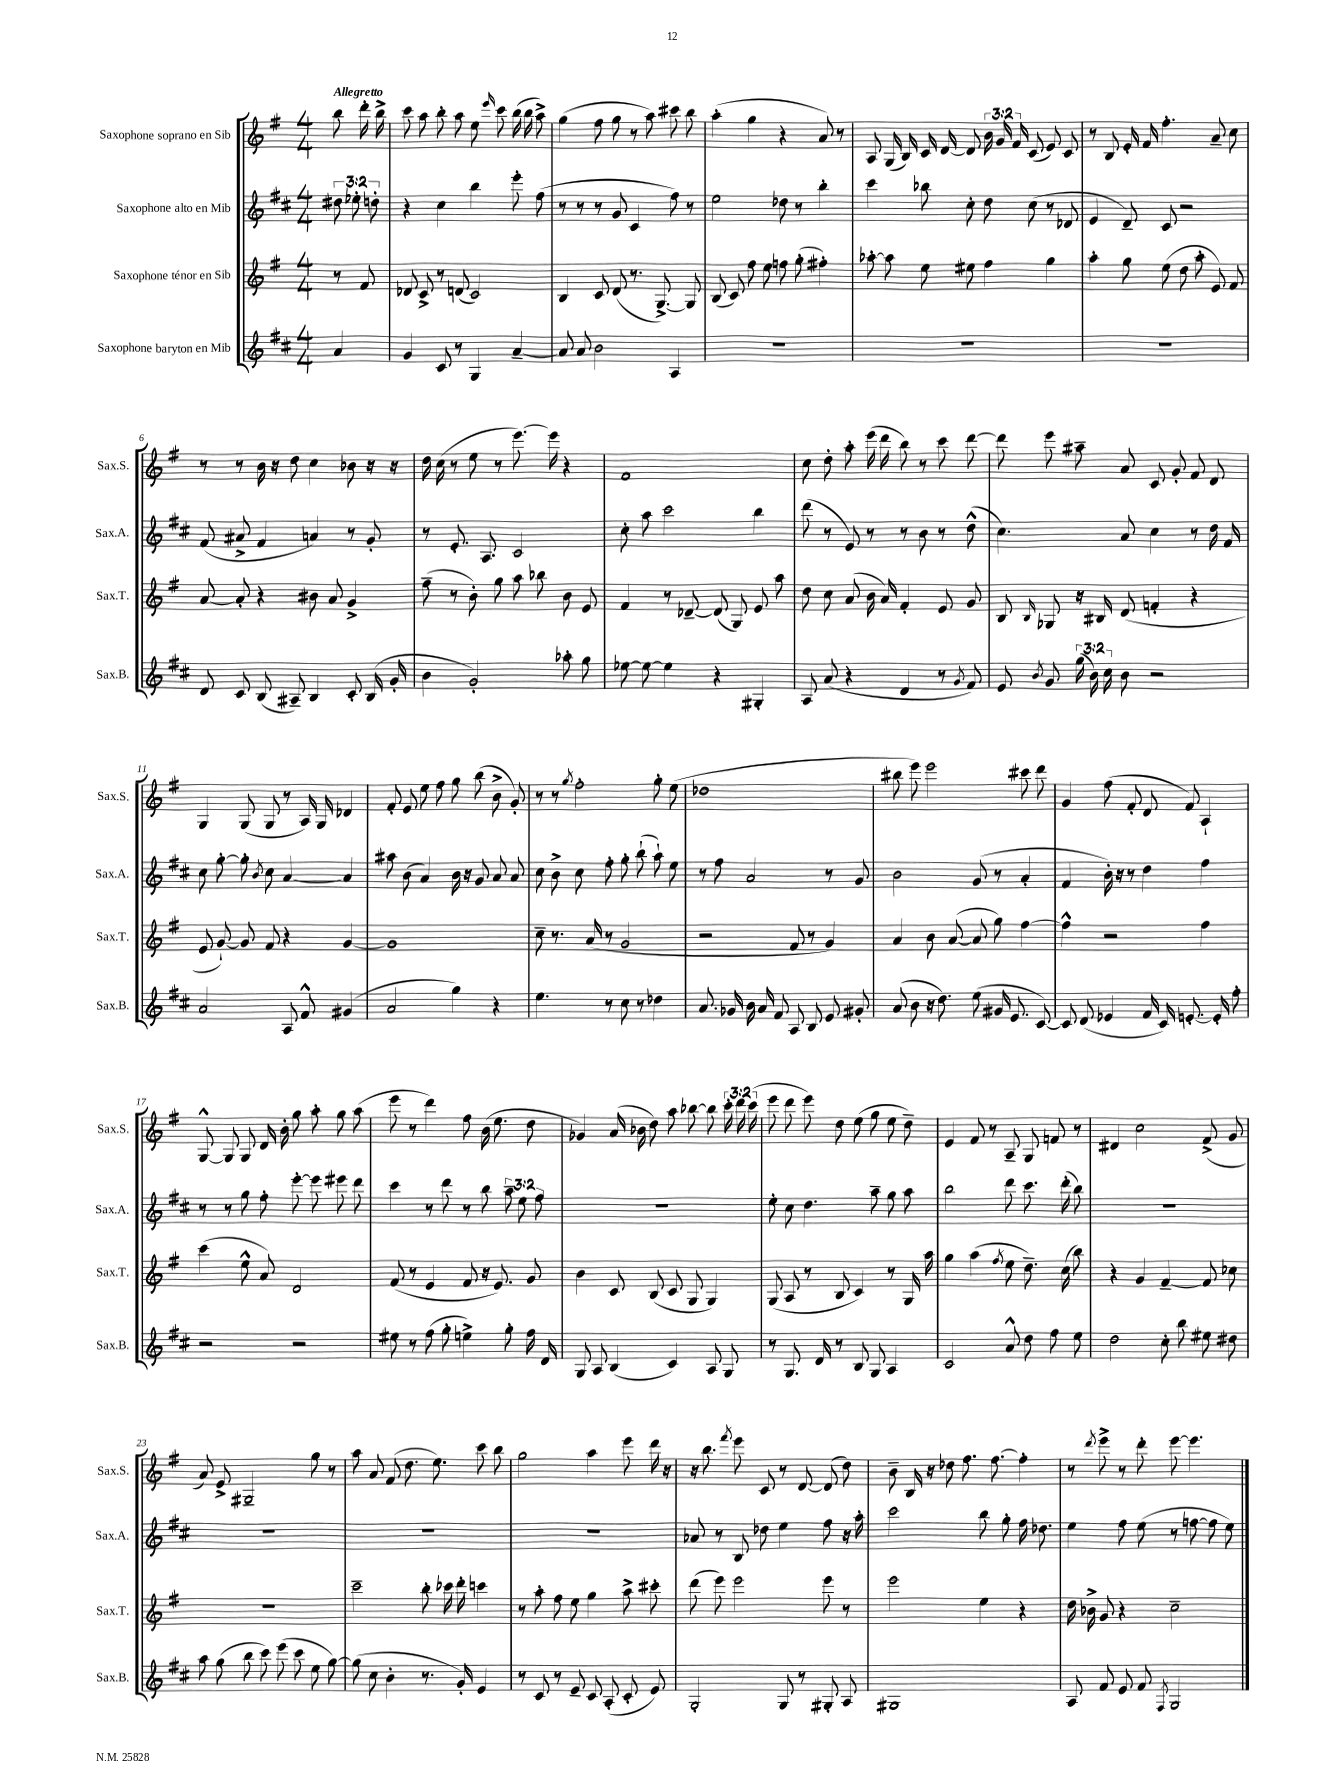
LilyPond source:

<<
\new StaffGroup <<
\new Staff = "s0" \with { instrumentName = "Saxophone soprano en Sib" shortInstrumentName = "Sax.S." } {
    \clef treble \key g \major \numericTimeSignature \time 4/4 \override Staff.TupletNumber.text = #tuplet-number::calc-fraction-text \partial 4 \tempo "Allegretto"
    \autoBeamOff b''8 d'''16-. b''16-> |
    c'''8 a''8 b''8-. a''8 e''8 \grace { e'''16 } c'''8 b''16( b''16 a''8->) |
    g''4( fis''8 g''8 r8 a''8) cis'''8 b''8 |
    a''4-.( g''4 r4 a'8) r8 |
    a8 g16( b16) c'16 d'16~ d'8 \tuplet 3/2 { b'16 g'16 fis'16 } c'8( e'8) c'8 |
    r8 b8 e'16-. fis'16 fis''4.-. a'8-- c''8 |
    r8 r8 b'16 r16 d''8 c''4 bes'8 r16 r16 |
    d''16 c''16( r8 e''8 r8 e'''8.~) e'''16 r4 |
    fis'1 |
    c''8 d''8-. a''8-. e'''16( d'''16 b''8) r8 c'''8 d'''8~ |
    d'''8 e'''8 ais''8-- a'8 c'8 g'8-. fis'8 d'8 |
    g4 g8( g8 r8 a16) g16 des'4 |
    fis'8-. e'8 e''8 fis''8 g''8 b''8( b'8-> g'8-.) |
    r8 r8 \acciaccatura { g''8 } fis''2-. g''8-. e''8( |
    des''1 |
    bis''8 e'''8) e'''2 cis'''8 d'''8 |
    g'4 fis''8( fis'8-. d'8 fis'8) a4-! |
    g8~-^ g8 g8 d'16 b'16-. g''8 a''8-. g''8 a''8( |
    e'''8 r8 d'''4) fis''8 b'16( e''8. d''8 |
    ges'4) a'16( bes'16 d''8) a''8 bes''8~ bes''8 \tuplet 3/2 { c'''16-. d'''16 c'''16( } |
    e'''8 d'''8 e'''8) d''8 e''8( g''8 e''8 d''8--) |
    e'4 fis'8 r8 a8-- g8 f'8 r8 |
    dis'4 c''2 fis'8->( g'8 |
    a'8) e'8-> gis2-- g''8 r8 |
    a''8 a'8 fis'8( d''8. e''8.) c'''8 b''8 |
    g''2 a''4 e'''8 d'''16 r16 |
    r16 b''8. \acciaccatura { fis'''8 } e'''8 c'8 r8 d'8~ d'8( d''8) |
    b'8-- b16 r16 des''8 fis''8. fis''8.~ fis''4-. |
    r8 \acciaccatura { d'''8 } e'''8-> r8 d'''8-. e'''8~ e'''4. \bar "|." |
}
\new Staff = "s1" \with { instrumentName = "Saxophone alto en Mib" shortInstrumentName = "Sax.A." } {
    \clef treble \key d \major \numericTimeSignature \time 4/4 \override Staff.TupletNumber.text = #tuplet-number::calc-fraction-text \partial 4
    \autoBeamOff \tuplet 3/2 { dis''8 ees''8-. d''8-. } |
    r4 cis''4 b''4 e'''8-. fis''8( |
    r8 r8 r8 g'8 cis'4 fis''8) r8 |
    e''2 des''8 r8 b''4-. |
    cis'''4 bes''8 cis''8-. d''8 cis''8( r8 des'8 |
    e'4 d'8--) cis'8 r2 |
    fis'8( ais'8-> fis'4 a'4) r8 g'8-. |
    r8 e'8.-. a8. cis'2 |
    cis''8-. a''8 cis'''2 b''4 |
    d'''8( r8 e'8) r8 r8 b'8 r8 d''8-^( |
    cis''4.) a'8 cis''4 r8 d''16 fis'16 |
    cis''8 g''8~-. g''8-. \acciaccatura { b'8 } cis''8 a'4~ a'4 |
    ais''8 b'8( a'4) b'16 r16 g'8 a'8 a'8 |
    cis''8 b'8-> cis''8 fis''8-. g''8-. b''8-!( a''8-!) e''8 |
    r8 fis''8 a'2 r8 g'8 |
    b'2 g'8( r8 a'4-. |
    fis'4 b'16-.) r16 r8 d''4 fis''4 |
    r8 r8 g''8 fis''8-. e'''8~-. e'''8 eis'''8 d'''8 |
    cis'''4 r8 d'''8 r8 b''8 \tuplet 3/2 { a''8-- e''8 fis''8 } |
    R1 |
    e''8-. cis''8 d''4. a''8-- g''8 a''8 |
    b''2 d'''8 cis'''8. d'''16-.( b''8) |
    R1 |
    R1 |
    R1 |
    R1 |
    aes'8 r8 b8 des''8 e''4 fis''8 r16 a''16-. |
    cis'''2 b''8 g''8-. fis''16 des''8. |
    e''4 fis''8 e''8( r8 f''8~ f''8 e''8) \bar "|." |
}
\new Staff = "s2" \with { instrumentName = "Saxophone ténor en Sib" shortInstrumentName = "Sax.T." } {
    \clef treble \key g \major \numericTimeSignature \time 4/4 \partial 4
    \autoBeamOff r8 fis'8 |
    des'8 c'8-> r8 d'8( c'2) |
    b4 c'8 d'8( r8. g8.~->) g8 |
    b8( c'8) fis''8 e''8 f''8 g''8-.( fis''4-.) |
    aes''8~-. aes''8 e''8 eis''8 fis''4 g''4 |
    a''4-. g''8 e''8( d''8 a''8-. e'8) fis'8 |
    a'8~ a'8-. r4 bis'8 a'8 g'4-> |
    fis''8--( r8 b'8-.) g''8 a''8 bes''8 b'8 e'8 |
    fis'4 r8 des'8~-- des'8( g8) e'8 a''8 |
    d''8 c''8 a'8( b'16 a'16) fis'4-. e'8 g'8 |
    b8 \grace { b16 } ges8 r16 bis16 d'8( f'4-. r4 |
    e'8 g'8~-!) g'8 fis'8 r4 g'4~ |
    g'1 |
    c''8-- r8. a'16( r8 g'2 |
    r2 fis'8 r8 g'4) |
    a'4 b'8 a'8~( a'8 g''8) fis''4~ |
    fis''4-^ r2 fis''4 |
    c'''4( e''8-^ a'8) d'2 |
    fis'8( r8 e'4 fis'8 r16 e'8.) g'8 |
    b'4 c'8 b8( c'8 g8 g4) |
    g8( a8 r8 b8 c'4) r8 g16 a''16 |
    g''4 a''4( \acciaccatura { fis''8 } e''8 d''8.--) c''16( b''8) |
    r4 g'4 fis'4~-- fis'8 ces''8 |
    R1 |
    c'''2-- b''8-. ces'''16 d'''16-. c'''4 |
    r8 a''8-. fis''8 e''8 g''4 a''8-> cis'''8-. |
    d'''8( e'''8) e'''2 e'''8 r8 |
    e'''2 e''4 r4 |
    d''16 bes'16-> g'8 r4 c''2-- \bar "|." |
}
\new Staff = "s3" \with { instrumentName = "Saxophone baryton en Mib" shortInstrumentName = "Sax.B." } {
    \clef treble \key d \major \numericTimeSignature \time 4/4 \override Staff.TupletNumber.text = #tuplet-number::calc-fraction-text \partial 4
    \autoBeamOff a'4 |
    g'4 cis'8 r8 g4 a'4~-- |
    a'8 a'8 b'2 a4 |
    R1 |
    R1 |
    R1 |
    d'8 cis'8 b8( ais8--) b4 cis'8-. b16( g'16-. |
    b'4 g'2-.) aes''8-. g''8 |
    ees''8~ ees''8~ ees''4 r4 gis4-. |
    a8 a'8( r4 d'4 r8 \acciaccatura { g'8 } fis'8) |
    e'8 \acciaccatura { b'8 } g'8 \tuplet 3/2 { g''16( b'16) cis''16 } b'8 r2 |
    a'2 a8 fis'8-^ gis'4( |
    a'2 g''4) r4 |
    e''4. r8 cis''8 r8 des''4 |
    a'8. ges'16 b'16 a'16 fis'8 a8 b8 e'8 gis'8-. |
    a'8( b'8 r16 d''8.) e''8( gis'16 e'8. cis'8~) |
    cis'8 d'8( ees'4 fis'16 cis'16) e'8.~-. e'16-. fis''8-. |
    r2 r2 |
    eis''8 r8 fis''8( g''8-. e''4->) g''8-. fis''16 d'16 |
    g8 a8 b4( cis'4) a8 g8 |
    r8 g8. d'16 r8 b8 g8 a4 |
    cis'2 a'8-^ d''8 fis''8 e''8 |
    d''2 cis''8-. b''8 eis''8 dis''8 |
    a''8 g''8( b''8 cis'''8) e'''8( cis'''8 e''8 g''8~) |
    g''8( cis''8 b'4-. r8. g'16-.) e'4 |
    r8 cis'8 r8 e'8-- cis'8 a8-.( cis'8-. e'8) |
    g2-. g8 r8 gis8-. a8 |
    gis1 |
    a8 fis'8 e'8 fis'8 \acciaccatura { fis8 } g2 \bar "|." |
}
>>
>>
